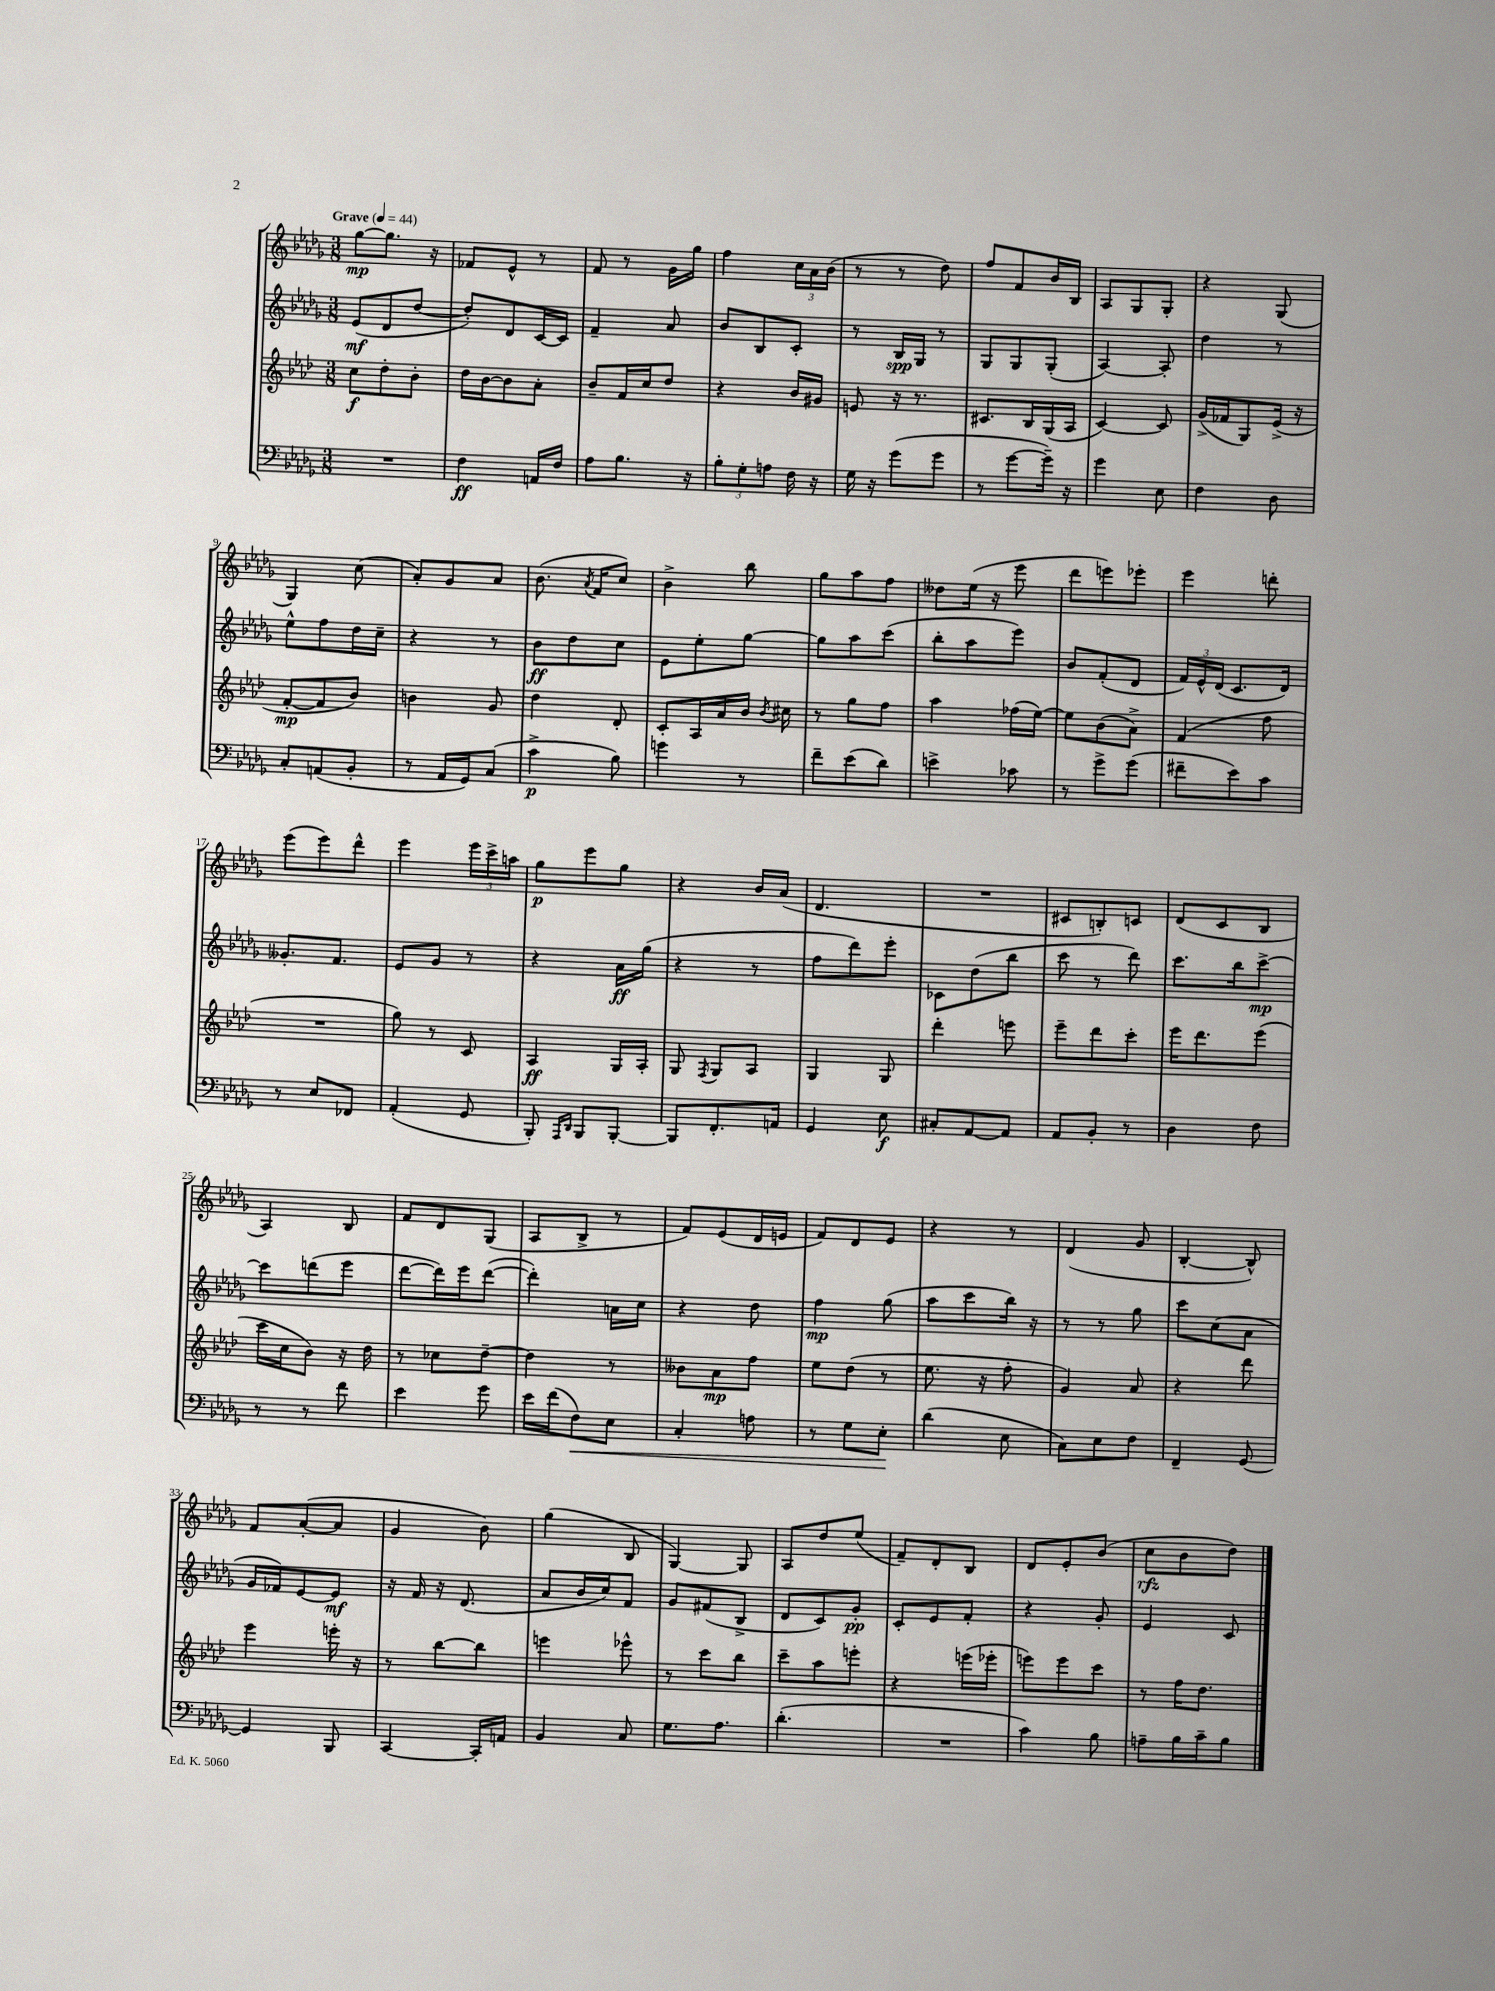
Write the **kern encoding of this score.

**kern	**kern	**kern	**kern
*staff4	*staff3	*staff2	*staff1
*clefF4	*clefG2	*clefG2	*clefG2
*k[b-e-a-d-g-]	*k[b-e-a-d-]	*k[b-e-a-d-g-]	*k[b-e-a-d-g-]
*M3/8	*M3/8	*M3/8	*M3/8
*MM44	*MM44	*MM44	*MM44
4.r	8cc	(8e-	[8gg-
.	8dd-'	8d-	8.gg-]
.	8b-'	[8dd-	.
.	.	.	16r
=	=	=	=
4F	16dd-	8dd-'])	8f-
.	[16b-	.	.
.	8b-]	8d-	8e-^^
16AA	8a-'	[16c	8r
16F	.	16c]	.
=	=	=	=
8A-	8b-~	4f~	8f
8.B-	16f	.	8r
.	16cc	.	.
.	8dd-	8a-	16g-
16r	.	.	16gg-
=	=	=	=
12B-'	4r	8b-	4ff
12G-'	.	.	.
.	.	8B-	.
12A	.	.	.
16F	16b-	8c'	24cc
.	.	.	24a-
16r	16g#	.	.
.	.	.	(24b-
=	=	=	=
16G-	8e	8r	8r
16r	.	.	.
(8g-	16r	16B-	8r
.	8.r	16G-	.
8g-	.	8r	8dd-)
=	=	=	=
8r	8.c#	8G-	8ff
[8g-	.	8G-	8f
.	16B-	.	.
16g-~])	(16G	(8G-'	16b-
16r	16A-	.	16B-
=	=	=	=
4g-	[4c)	[4A-)	8A-
.	.	.	8G-
8E-	8c]	8A-']	8G-'
=	=	=	=
4F	(16g^	4dd-	4r
.	16f-	.	.
.	8G)	.	.
8D-	(16e-^	8r	(8G-
.	16r	.	.
=	=	=	=
8C'	[8f'	8ee-^^	4G-)
(8AA	8f]	8ff	.
8BB-'	8b-)	16dd-	(8cc
.	.	16cc~	.
=	=	=	=
8r	4b	4r	8a-')
16AA-	.	.	8g-
16GG-)	.	.	.
(8C	8g	8r	8a-
=	=	=	=
4c^	4dd-	8b-	(8.b-
.	.	8dd-	.
.	.	.	8qa-
.	.	.	16f
8B-)	8d-'	8cc	8cc)
=	=	=	=
4g	8c'	8e-	4b-^
.	16A-	8ee-'	.
.	16a-	.	.
8r	16b-	[8gg-	8bb-
.	8qb-	.	.
.	16cc#	.	.
=	=	=	=
8f~	8r	8gg-]	8gg-
(8e-	8gg	8aa-	8aa-
8d-)	8ff	(8ccc	8ff
=	=	=	=
4e^	4aa-	8bb-'	8dd--
.	.	8aa-	(16ee-
.	.	.	16r
8c-	(16ff-	8eee-)	8eee-
.	[16ee-)	.	.
=	=	=	=
8r	8ee-]	8b-	8ddd-
8g-^	(8b-	(8f'	8eee)
(8g-	8a-^)	8d-	8eee-'
=	=	=	=
8f#~	(4f	24f)	4eee-
.	.	24e-^^	.
.	.	(24d-	.
8e-)	.	8.c	.
8c	8ff	.	8ddd'
.	.	16d-)	.
=	=	=	=
8r	4.r	8.g--'	(8eee-
8E-	.	.	8eee-)
.	.	8.f	.
8FF-	.	.	8ddd-^^
=	=	=	=
(4AA-'	8gg)	8e-	4eee-
.	8r	8g-	.
8GG-	8c	8r	24eee-
.	.	.	24ccc^
.	.	.	24aa
=	=	=	=
8BBB-')	4A-	4r	8gg-
16qqAAA-	.	.	.
16qqDD-	.	.	.
8BBB-	.	.	8eee-
[8BBB-'	16G	16a-	8gg-
.	16A-'	(16gg-	.
=	=	=	=
8BBB-]	8G	4r	4r
.	8qF	.	.
8.FF'	8G	.	.
.	8A-	8r	16b-
16AA	.	.	(16a-
=	=	=	=
4GG-	4G	8ff	4.d-
.	.	8ddd-)	.
8E-	8G	8eee-'	.
=	=	=	=
8C#'	4ddd-'	8c-	4.r
[8AA-	.	(8dd-	.
8AA-]	8eee	8bb-	.
=	=	=	=
8AA-	8eee-~	8ccc	8c#
8BB-'	8ddd-	8r	8B')
8r	8ccc'	8ddd-)	8c
=	=	=	=
4D-	16eee-	8.ccc	(8d-
.	8.ddd-	.	.
.	.	.	8c
.	.	16bb-	.
8F	(8eee-	[8ccc^	8B-
=	=	=	=
8r	16ccc	8ccc]	4A-)
.	16cc	.	.
8r	8b-)	(8ddd	.
8f	16r	8eee-	8B-
.	16dd-	.	.
=	=	=	=
4e-	8r	[8ddd-	8f
.	8cc-	16ddd-])	8d-
.	.	16eee-	.
8g-	[8dd-~	([8ddd-	(8G-
=	=	=	=
16e-	4dd-]	4ddd-'])	8A-
(16f	.	.	.
8F)	.	.	8B-^
8E-	8r	16a	8r
.	.	16cc	.
=	=	=	=
4C'	8b--	4r	8f)
.	8a-	.	(8e-
8A	8ff	8dd-	16d-
.	.	.	16e
=	=	=	=
8r	8ee-	4ff	8f)
8G-	(8dd-	.	8d-
8E-'	8r	(8gg-	8e-
=	=	=	=
(4d-	8.ee-	8aa-	4r
.	.	8ccc	.
.	16r	.	.
8E-	8ff'	16bb-)	8r
.	.	16r	.
=	=	=	=
8C)	4g)	8r	(4d-
8E-	.	8r	.
8F	8a-	8gg-	8g-
=	=	=	=
4FF~	4r	8ccc	[4B-'
.	.	(8cc	.
[8GG-	8ddd-	8a-	8B-^^])
=	=	=	=
4GG-]	4eee-	16g-	8f
.	.	16f-)	.
.	.	[8e-	([8a-'
8BBB-	16eee'	8e-]	8a-]
.	16r	.	.
=	=	=	=
[4CC	8r	16r	4g-
.	.	16f	.
.	[8bb-	16r	.
.	.	(8.d-	.
16CC']	8bb-]	.	8b-)
16AA	.	.	.
=	=	=	=
4BB-	4eee	8a-	(4gg-
.	.	16b-	.
.	.	16cc)	.
8C	8eee-^^	8f	8B-
=	=	=	=
8.G-	8r	8g-	[4G-)
.	8ccc	(8f#	.
8.A-	.	.	.
.	8bb-	8B-^	8G-]
=	=	=	=
(4.d-'	8ccc~	8d-	8A-
.	8aa-	8c)	8dd-
.	8eee'	8g-'	(8ee-
=	=	=	=
4.r	4r	8c'	8f~)
.	.	8e-	8d-'
.	(16eee	8f'	8B-
.	16eee-'	.	.
=	=	=	=
4c)	8eee)	4r	8d-
.	8eee	.	8e-'
8B-	8ccc	8g-'	(8b-
=	=	=	=
8A~	8r	4e-	8cc
16B-	16ff	.	8b-
16c~	8.dd-	.	.
8B-	.	8c	8dd-)
==	==	==	==
*-	*-	*-	*-
